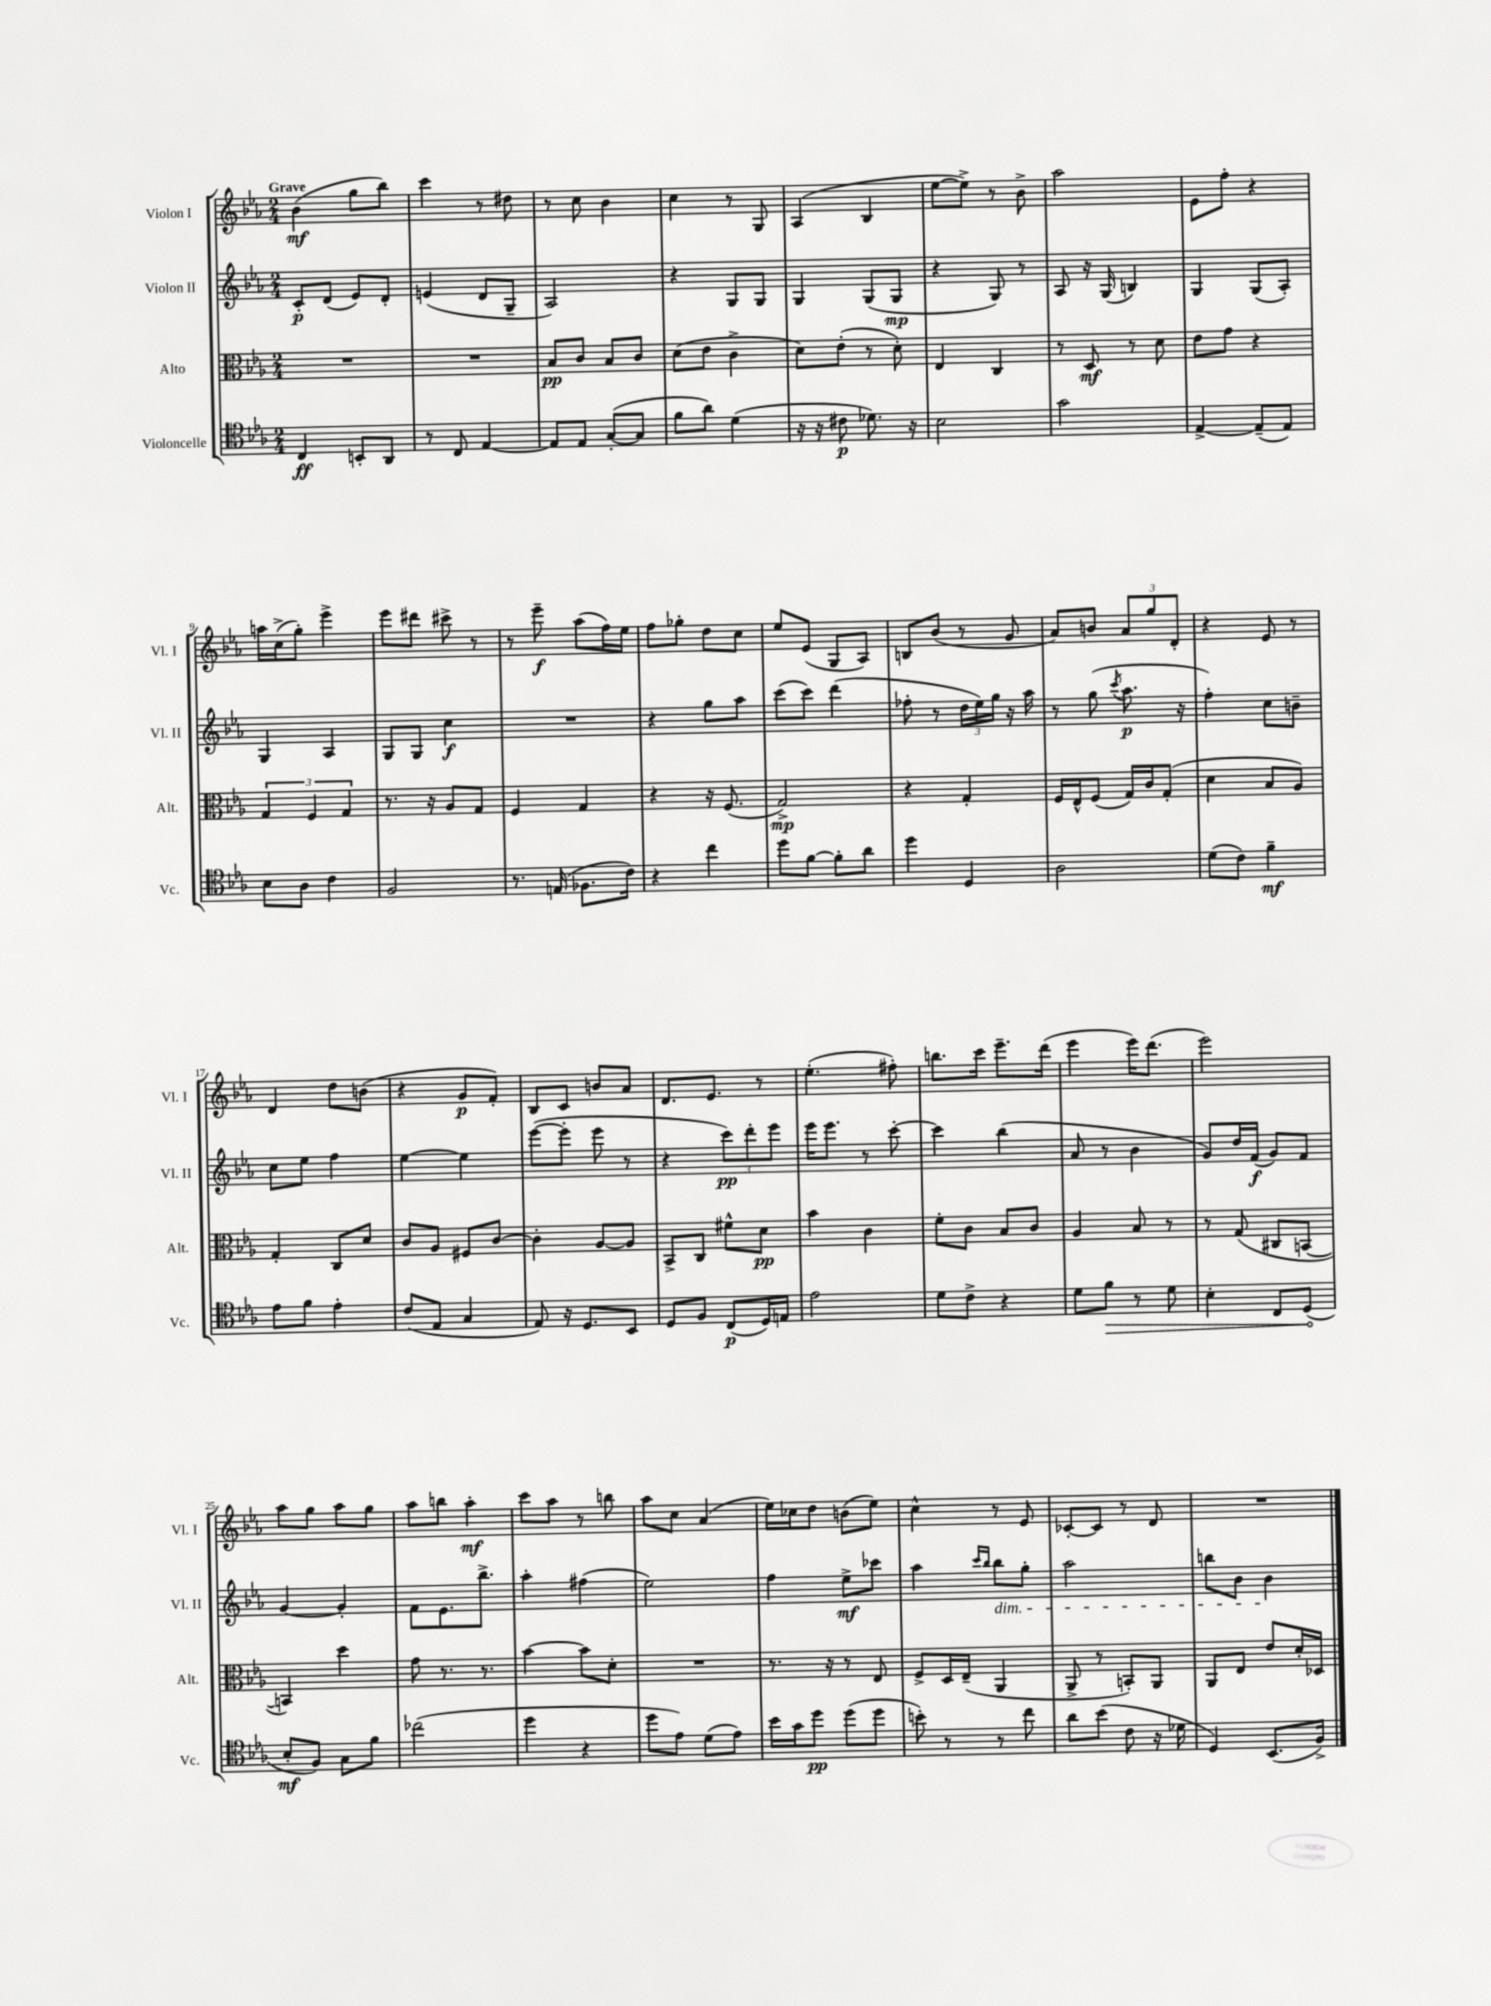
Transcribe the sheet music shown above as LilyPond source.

<<
\new StaffGroup <<
\new Staff = "s0" \with { instrumentName = "Violon I" shortInstrumentName = "Vl. I" } {
    \clef treble \key ees \major \numericTimeSignature \time 2/4 \tempo "Grave"
    bes'4\mf( g''8 bes''8) |
    c'''4 r8 dis''8 |
    r8 c''8 bes'4 |
    c''4 r8 g8 |
    aes4( bes4 |
    ees''8~ ees''8->) r8 bes'8-> |
    aes''2 |
    ees'8 f''8-. r4 |
    a''16 c''16->( g''8-.) ees'''4-> |
    ees'''8 dis'''8 cis'''8-> r8 |
    r8 ees'''8--\f aes''8( f''16) ees''16 |
    f''8 ges''8-. d''8 c''8 |
    ees''8 ees'8( g8 aes8) |
    b8 bes'8( r8 g'8 |
    aes'8) b'8 \tuplet 3/2 { aes'8 g''8 d'8-. } |
    r4 ees'8 r8 |
    d'4 d''8 b'8( |
    r4 g'8\p f'8-.) |
    bes8 c'8 b'8 aes'8 |
    d'8. ees'8. r8 |
    ees''4.-.( fis''8-.) |
    b''8. c'''16 ees'''8.-- d'''16( |
    ees'''4 ees'''16) d'''8.( |
    ees'''2) |
    aes''8 g''8 aes''8 g''8 |
    aes''8 b''8 aes''4-.\mf |
    c'''8 aes''8 r8 b''8 |
    aes''8 c''8 aes'4( |
    ees''16) ces''16 d''8 b'8( ees''8) |
    c''4-^ r8 ees'8 |
    ces'8~-. ces'8 r8 d'8 |
    R2 \bar "|." |
}
\new Staff = "s1" \with { instrumentName = "Violon II" shortInstrumentName = "Vl. II" } {
    \clef treble \key ees \major \numericTimeSignature \time 2/4
    c'8-.\p d'8( ees'8) d'8-. |
    e'4( d'8 g8-- |
    aes2) |
    r4 g8 g8 |
    g4 g8( g8\mp |
    r4 g8) r8 |
    aes8 r16 g16( b4) |
    g4 g8( aes8-.) |
    g4 aes4 |
    g8 g8 c''4\f |
    R2 |
    r4 g''8 aes''8 |
    c'''8( c'''8) d'''4( |
    fes''8-. r8 \tuplet 3/2 { d''16 ees''16) g''16 } r16 aes''16 |
    r8 g''8( \acciaccatura { c'''8 } aes''8.\p r16 |
    f''4-.) c''8 b'8-- |
    c''8 ees''8 f''4 |
    ees''4~ ees''4 |
    ees'''8~( ees'''8-. ees'''8 r8 |
    r4 \tuplet 3/2 { c'''8\pp) d'''8-. ees'''8 } |
    ees'''16 ees'''8. r8 c'''8~-. |
    c'''4 bes''4( |
    aes'8 r8 bes'4 |
    g'8) d''16 f'16\f( g'8) f'8 |
    g'4~ g'4-. |
    f'8 ees'8. bes''8.-> |
    aes''4-. fis''4( |
    ees''2) |
    f''4 ees''8->\mf ces'''8 |
    aes''4 \grace { c'''16 bes''16 } bes''8\dim g''8-. |
    aes''2 |
    b''8 bes'8 bes'4\! \bar "|." |
}
\new Staff = "s2" \with { instrumentName = "Alto" shortInstrumentName = "Alt." } {
    \clef alto \key ees \major \numericTimeSignature \time 2/4
    R2 |
    R2 |
    bes8\pp c'8 bes8 c'8 |
    d'8( ees'8 c'4-> |
    d'8) ees'8-.( r8 d'8-.) |
    ees4 c4 |
    r8 d8\mf r8 d'8 |
    ees'8 g'8 r4 |
    \tuplet 3/2 { g4 f4 g4 } |
    r8. r16 aes8 g8 |
    f4 g4 |
    r4 r16 f8.( |
    g2->\mp) |
    r4 g4-. |
    f16 ees16-^ f8( g16) c'16 g8-.( |
    d'4 bes8 aes8) |
    g4-. c8 d'8 |
    c'8 aes8 fis8 c'8~ |
    c'4-. aes8~ aes8 |
    bes,8-> c8 fis'8-^ d'8\pp |
    bes'4 c'4 |
    f'8-. c'8 bes8 c'8 |
    aes4 bes8 r8 |
    r8 g8( cis8 b,8~ |
    b,4) d''4 |
    g'8 r8. r8. |
    bes'4~ bes'8 d'8-. |
    R2 |
    r8. r16 r8 ees8 |
    f8-> d16 ees16--( aes,4 |
    aes,8-> r8 b,8-.) aes,8 |
    aes,8 ees8 ees'8 d'16-. des16 \bar "|." |
}
\new Staff = "s3" \with { instrumentName = "Violoncelle" shortInstrumentName = "Vc." } {
    \clef tenor \key ees \major \numericTimeSignature \time 2/4
    c4\ff b,8-. aes,8 |
    r8 c8 ees4~ |
    ees8 ees8 g8~-.( g8 |
    f'8 aes'8) d'4( |
    r16 r16 cis'8\p des'8.) r16 |
    bes2 |
    g'2 |
    ees4~-> ees8--( ees8) |
    bes8 aes8 c'4 |
    f2 |
    r8. e16( fes8. c'16) |
    r4 c''4 |
    d''8 f'8~ f'8-. aes'8 |
    d''4 d4 |
    aes2 |
    d'8( c'8) f'4--\mf |
    ees'8 f'8 ees'4-. |
    c'8( ees8 g4 |
    ees8) r16 d8. bes,8 |
    d8 f8 c8\p( d16) e16 |
    ees'2 |
    d'8 c'8-> r4 |
    d'8 \once \override Hairpin.circled-tip = ##t f'8\> r8 d'8 |
    bes4-. c8 d8\!( |
    bes8-.\mf f8) g8 f'8 |
    ces''2( |
    d''4 r4 |
    d''8 ees'8) d'8( ees'8) |
    bes'16 g'16 d''8\pp d''8( d''8 |
    b'8-.) r8 r8 c''8 |
    aes'8 bes'8( c'8 r16 des'16 |
    d4) bes,8.( f16->) \bar "|." |
}
>>
>>
